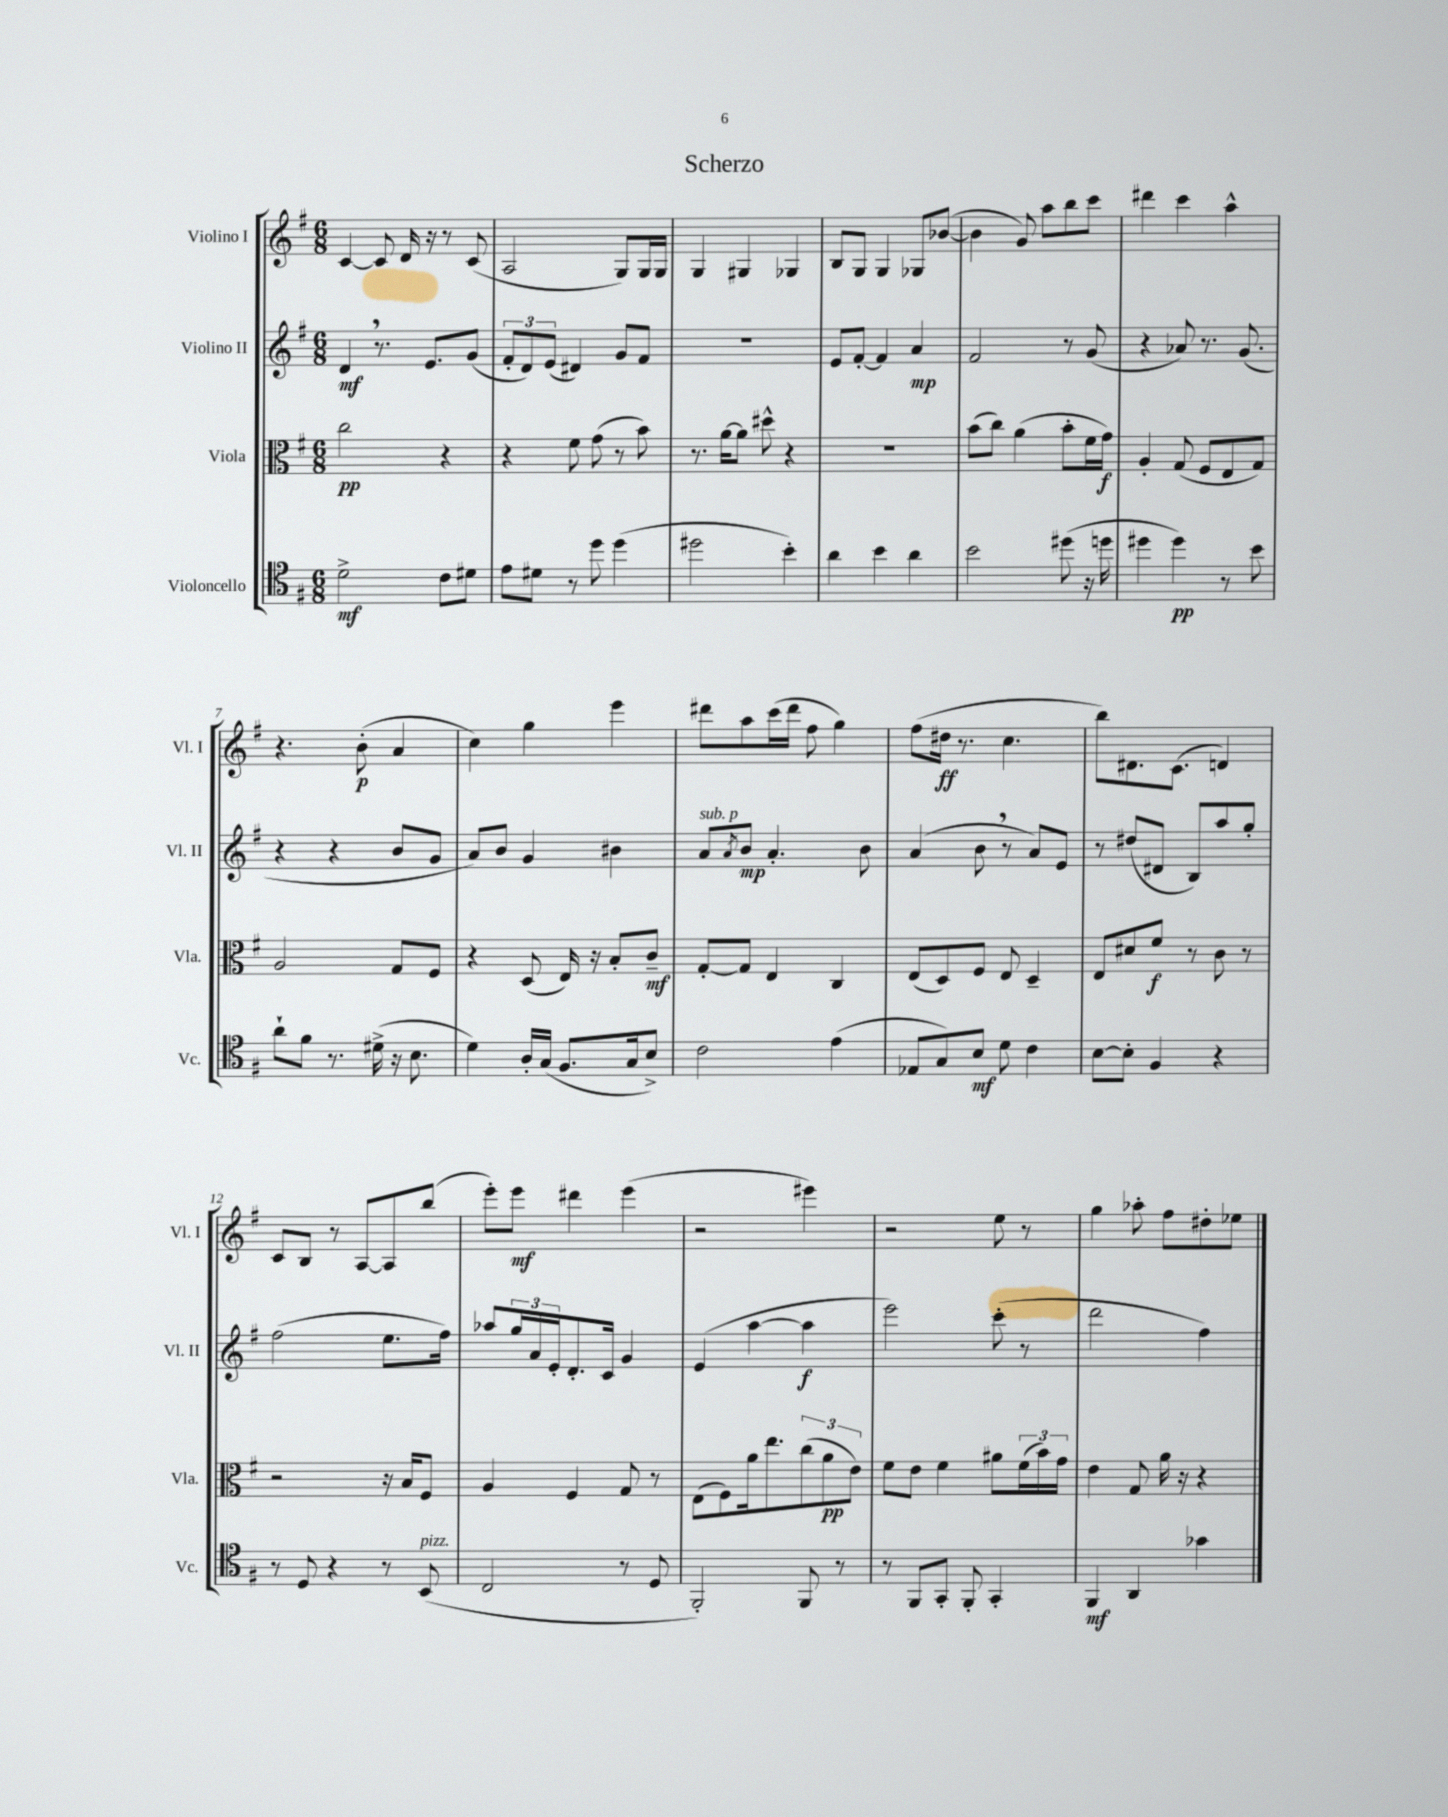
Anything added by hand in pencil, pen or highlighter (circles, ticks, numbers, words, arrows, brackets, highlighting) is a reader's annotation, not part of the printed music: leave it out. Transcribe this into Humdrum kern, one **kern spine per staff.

**kern	**kern	**kern	**kern
*staff4	*staff3	*staff2	*staff1
*clefC4	*clefC3	*clefG2	*clefG2
*k[f#]	*k[f#]	*k[f#]	*k[f#]
*M6/8	*M6/8	*M6/8	*M6/8
2d^	2cc	4d	[4c
.	.	8.r	8c]
.	.	.	16d
.	.	8.e	16r
8c	4r	.	8r
8d#	.	(8g	(8c
=	=	=	=
8e	4r	12f#'	2A
.	.	12d)	.
8d#	.	.	.
.	.	(12e	.
8r	8f#	4d#)	.
8dd	(8g	.	.
(4dd	8r	8g	8G)
.	8b)	8f#	16G
.	.	.	16G
=	=	=	=
2dd#	8.r	2.r	4G
.	[16a	.	.
.	8a]	.	4G#
.	8dd#^^	.	.
4b')	4r	.	4G-
=	=	=	=
4a	2.r	8e	8B
.	.	[8f#'	8G
4b	.	4f#]	4G
4a	.	4a	8G-
.	.	.	([8b-
=	=	=	=
2b	(8b	2f#	4b-]
.	8cc)	.	.
.	(4a	.	8g)
.	.	.	8aa
(8dd#	8b'	8r	8bb
16r	16f#	(8g	8ccc
16dd	16g)	.	.
=	=	=	=
4dd#	4A'	4r	4ddd#
4dd#)	(8G	8a-)	4ccc
.	8F#	8.r	.
8r	8E	.	4aa^^
.	.	(8.g	.
8b	8G)	.	.
=	=	=	=
8a`	2A	4r	4.r
8f#	.	.	.
8.r	.	4r	.
.	.	.	(8b'
(16d#^	.	.	.
16r	8G	8b	4a
8.B	.	.	.
.	8F#	8g	.
=	=	=	=
4d)	4r	8a)	4cc)
.	.	8b	.
16A'	(8D	4g	4gg
(16G	.	.	.
8.F#	16E)	.	.
.	16r	.	.
.	8B'	4b#	4eee
16G	.	.	.
8B^)	8c~	.	.
=	=	=	=
2c	[8G'	8a	8ddd#
.	.	8qa	.
.	8G]	8b	8aa
.	4E	4.a'	(16ccc
.	.	.	16ddd#
.	.	.	8ff#
(4e	4C	.	4gg)
.	.	8b	.
=	=	=	=
8E-	(8E	(4a	(8ff#
8G)	8D)	.	16dd#
.	.	.	8.r
8B	8F#	8b	.
8d	8E	8r	4.cc
4c	4D~	8a)	.
.	.	8e	.
=	=	=	=
[8B	8E	8r	8bb)
8B']	8d#	(8dd#	8.d#
4F#	8f#	8d#	.
.	.	.	(8.c
.	8r	8B)	.
4r	8c	8aa	4d)
.	8r	8gg'	.
=	=	=	=
8r	2r	(2ff#	8c
8D	.	.	8B
4r	.	.	8r
.	.	.	[8A
8r	16r	8.ee	8A]
.	16B	.	.
(8BB	8F#	.	(8bb
.	.	16ff#)	.
=	=	=	=
2C	4A	8aa-	8eee')
.	.	24gg	8eee
.	.	24a	.
.	.	24e'	.
.	4F#	8.d'	4ddd#
.	.	16c	.
8r	8G	4g	(4eee
8D	8r	.	.
=	=	=	=
2FF#')	(8E	(4e	2r
.	8F#)	.	.
.	16a	[4aa	.
.	8.ee	.	.
8FF#	(12cc	4aa]	4eee#)
.	12a	.	.
8r	.	.	.
.	12e)	.	.
=	=	=	=
8r	8f#	2eee)	2r
8FF#	8e	.	.
8GG'	4f#	.	.
8FF#'	.	.	.
4GG'	8a#	(8ccc'	8ee
.	(24f#	8r	8r
.	24b)	.	.
.	24g	.	.
=	=	=	=
4FF#	4e	2ddd	4gg
4AA	8G	.	8aa-'
.	16a	.	8ff#
.	16r	.	.
4g-	4r	4ff#)	8dd#'
.	.	.	8ee-
==	==	==	==
*-	*-	*-	*-
